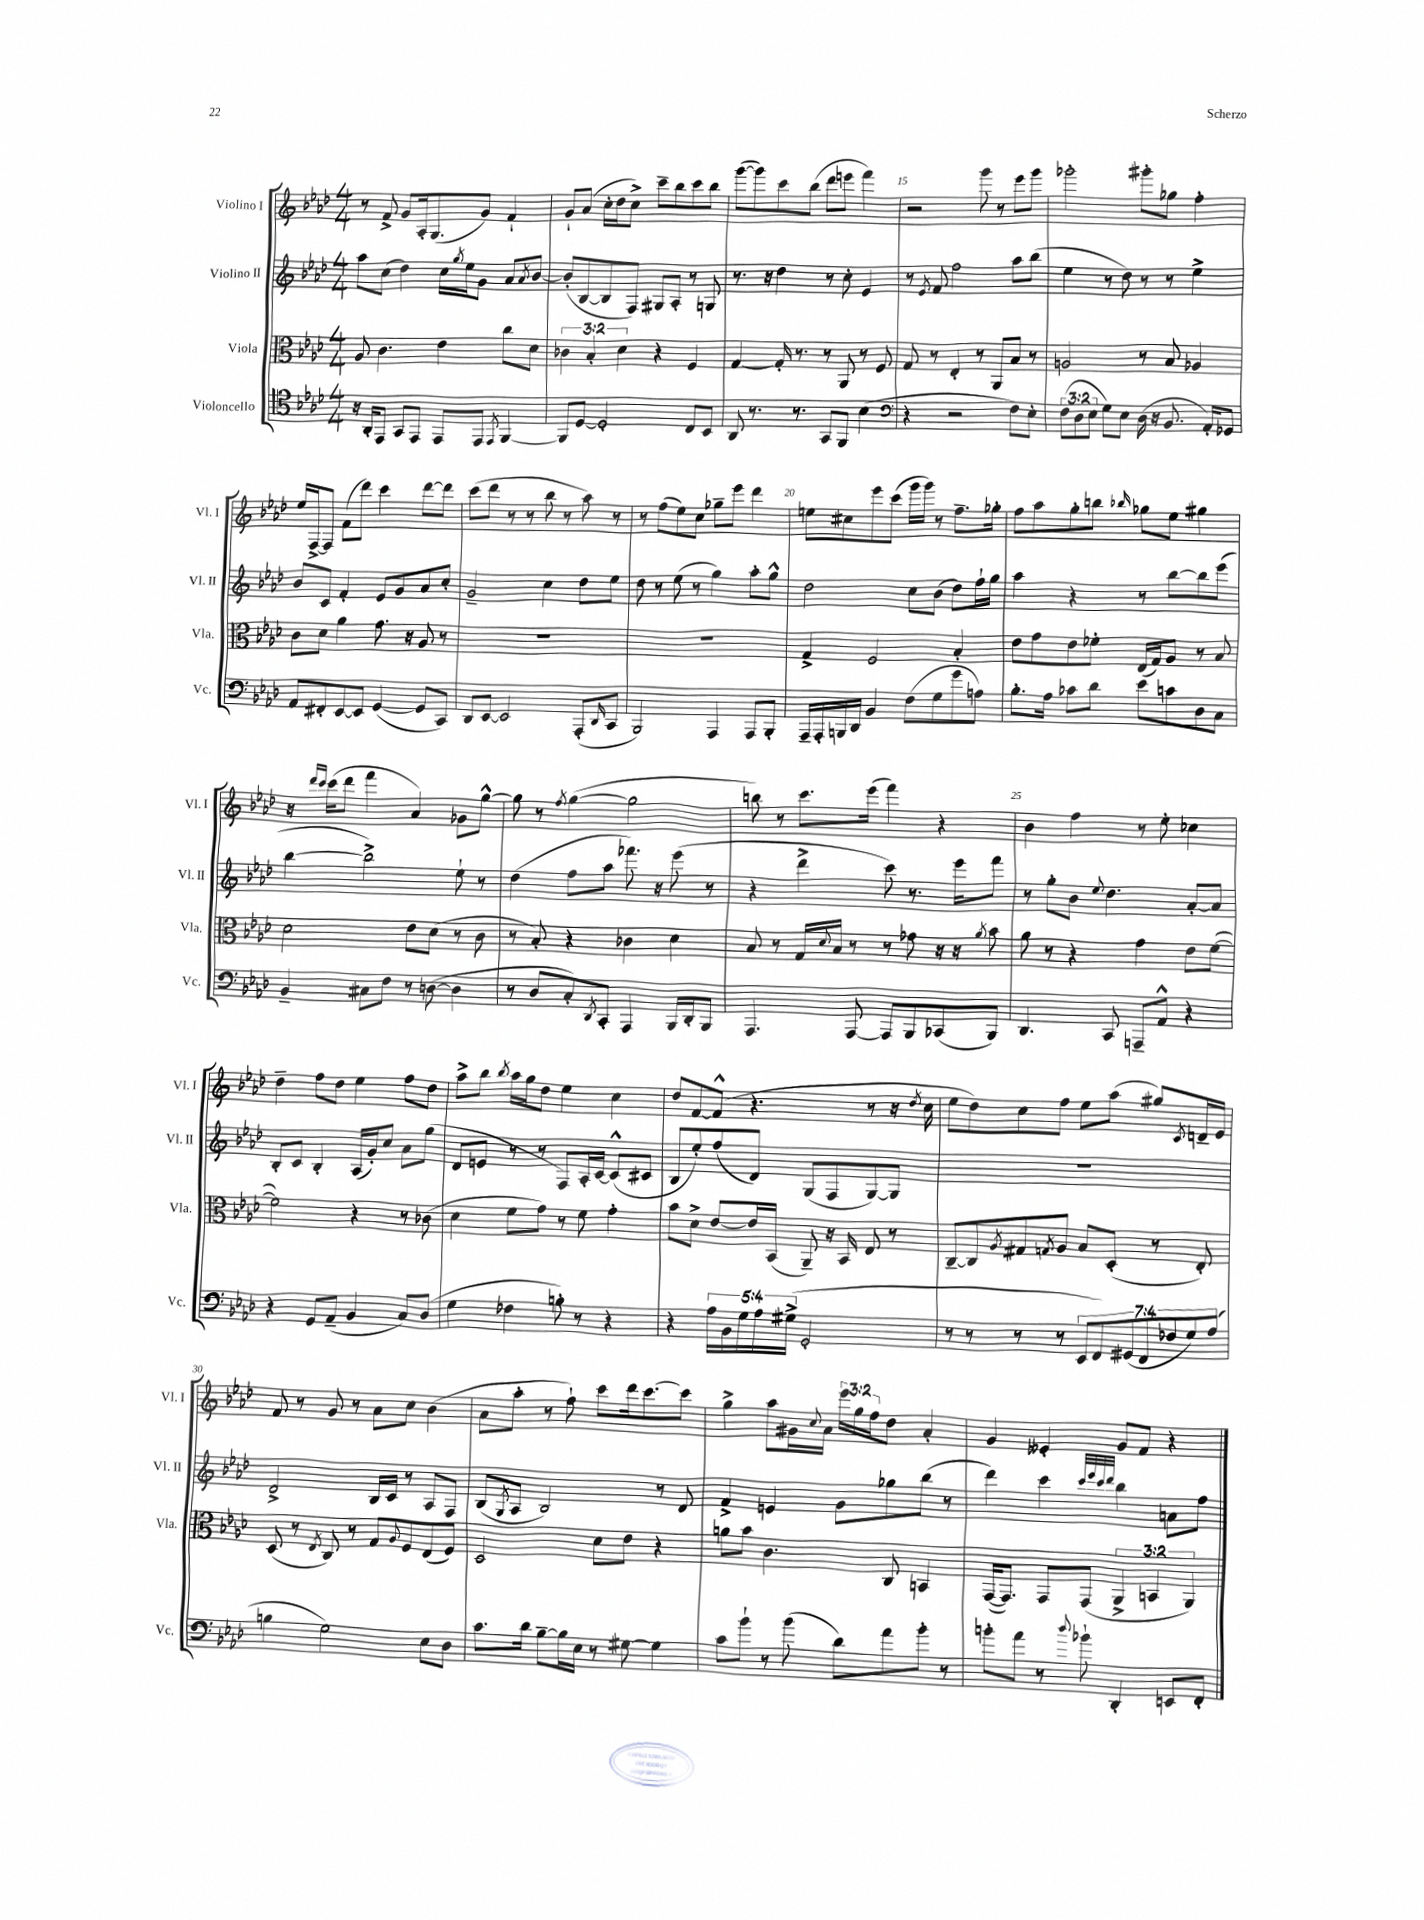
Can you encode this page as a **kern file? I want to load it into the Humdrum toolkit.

**kern	**kern	**kern	**kern
*part4	*part3	*part2	*part1
*staff4	*staff3	*staff2	*staff1
*I"Violoncello	*I"Viola	*I"Violino II	*I"Violino I
*I'Vc.	*I'Vla.	*I'Vl. II	*I'Vl. I
*clefC4	*clefC3	*clefG2	*clefG2
*k[b-e-a-d-]	*k[b-e-a-d-]	*k[b-e-a-d-]	*k[b-e-a-d-]
*M4/4	*M4/4	*M4/4	*M4/4
=12	=12	=12	=12
16r	8A-/	8aa-\L	8r
16AA-'/KL	.	.	.
8EE-/J	4.c\	(8cc\J	8f^/
8GG/L	.	4dd-\)	8g/L
8EE-/J	.	.	16A-'/k
.	.	.	(8.G/
8EE-/L	4e-\	16cc\LL	.
.	.	8qgg/	.
.	.	16ee-\J	.
8EE-/J	.	8g\J	8g/J)
8qEE-/	.	.	.
[4FF/	8cc\L	8a-/L	4f`/
.	.	8qa-/	.
.	8d-\J	[8b-/J	.
=13	=13	=13	=13
8FF/L]	6c-X\	(8b-'/L]	8g`/L
[8D-/J	.	[8B-/	(8a-/J
.	6B-'/	.	.
2D-'/]	.	8B-/]	16cc'\LL
.	.	.	16dd-\J
.	6d-\	.	.
.	.	8F/J)	8cc^\J)
.	4r	8G#X/L	8ccc~\L
.	.	8A-'/J	8bb-\
8C/L	4F/	8r	8ccc\
8BB-/J	.	8Gn/	8bb-\J
=14	=14	=14	=14
8AA-/	[4G/	8.r	([8ggg\L
8.r	.	.	8ggg\])
.	.	16r	.
.	16G'/]	4dd-\	8ccc\
8.r	8.r	.	.
.	.	.	(8bb-\J
8GG/L	8r	8r	8ddd-\L
8FF/J	8AA-/	8cc'\	8eeen\J
(4B-\	8r	4e-/	4fff\)
.	8F/	.	.
=15	=15	=15	=15
*clefF4	*	*	*
4r	8G/	8r	2r
.	.	8qe-/	.
.	8r	8f/	.
2r	4E-'/	2ff\	.
.	8r	.	8ggg\
.	8AA-/L	.	8r
8F\L)	8B-/J	8aa-\L	8eee-\L
8E-'\J	8r	(8bb-\J	8ggg\J
=16	=16	=16	=16
(12F\L	2An/	4ee-\	2ggg-X'\
12D-\	.	.	.
12E-\J	.	.	.
8G\L)	.	8r	.
8E-\J	.	8dd-\)	.
(16D-\	8r	8r	8ggg#X'\L
16r	.	.	.
8.BB-/	8B-/	8r	8gg-X\J
.	4A-X/	4ee-^\	4ff'\
16AA-'/KL)	.	.	.
8GG-X/J	.	.	.
!!LO:LB:g=z
=17	=17	=17	=17
8AA-/L	8c\L	8b-/L	16ee-/LL
.	.	.	[16F^/J
8FF#X'/	8d-\J	8c/J	8F/J]
[8EE-/	4a-\	4f'/	(8f\L
8EE-/J]	.	.	8ddd-\J)
([4GG/	8.g\	8e-/L	4ccc\
.	.	8g/	.
.	16r	.	.
8GG/L]	8A-/	8a-/	[8ddd-\L
8CC/J)	8r	8cc'/J	8ddd-\J]
=18	=18	=18	=18
8DD-/L	1r	2g~/	(8ccc\L
[8EE-/J	.	.	8ddd-\J
2EE-/]	.	.	8r
.	.	.	8r
.	.	4cc\	8bb-\
.	.	.	8r
(8AAA-'/L	.	8dd-\L	8aa-\)
16qqDD-/	.	.	.
8CC/J	.	8ee-\J	8r
=19	=19	=19	=19
2BBB-/)	1r	8dd-\	8r
.	.	8r	(8ff\L
.	.	(8ee-\	8ee-\)
.	.	8r	8cc\J
4AAA-/	.	4gg\)	8gg-X~\L
.	.	.	8eee-\J
8AAA-/L	.	8aa-'\L	4ddd-\
8BBB-'/J	.	8gg^^\J	.
=20	=20	=20	=20
16AAA-~/LL	4G^/	2dd-\	8een\L
16AAA-'/	.	.	.
16BBBn/	.	.	8cc#X\
16DD-/JJ	.	.	.
4BB-/	2F/	.	8eee-\
.	.	.	(8ccc\J
(8F\L	.	8cc\L	16ggg\LL
.	.	.	16ggg\JJ)
8G\	.	(8b-\J	8r
8g\	4B-'/	8dd-\L)	8.ff~\L
8An\J)	.	16ff`\L	.
.	.	16gg\JJ	16gg-X'\Jk
=21	=21	=21	=21
8.B-'\L	8e-\L	4aa-\	8ff\L
.	8g\	.	8aa-\
16A-\Jk	.	.	.
8c-X\L	8e-\	4r	8gg'\
8d-\J	8f-X'\J	.	8bbn\J
.	.	.	16qqbb-X/
8e-\L	(16E-/LL	8r	8gg-X\L
.	16G/J)	.	.
8cn\	8A-/J	[8bb-\L	8ee-\J
8D-\	8r	8bb-\]	4gg#X\
8C\J	8B-/	(8eee-\J	.
!!LO:LB:g=z
=22	=22	=22	=22
4BB-~/	2d-\	[4bb-\	16r
.	.	.	16qqddd-/LL
.	.	.	16qqccc/JJ
.	.	.	(16ccc\KL
.	.	.	8ddd-\J
8C#X\L	.	2bb-^\])	4fff\
8F\J	.	.	.
8r	8e-\L	.	4a-/)
([8Dn\	(8d-\J	.	.
4D\]	8r	8ee-`\	8g-X\L
.	8c\	8r	[8gg^^\J
=23	=23	=23	=23
8r	8r	(4dd-\	8gg\]
8D-/L	8B-'/)	.	8r
.	.	.	8qff/
8C'/)	4r	8ff\L	([4gg\
8qDD-/	.	.	.
8CC'/J	.	8aa-\J	.
4AAA-/	4c-X\	8.fff-X\)	2gg\]
.	.	16r	.
16BBB-/LL	4d-\	(8eee-\	.
16DD-'/J	.	.	.
8BBB-/J	.	8r	.
=24	=24	=24	=24
4.AAA-/	8B-/	4r	8bbn\)
.	8r	.	8r
.	16G/LL	4ddd-^\	8.ccc\L
.	8qqd-/	.	.
.	16B-/JJ	.	.
[8AAA-/	8r	.	.
.	.	.	(16eee-\Jk
8AAA-/L]	8r	8ccc\)	4fff\)
8BBB-/	8g-X\	8.r	.
(8CC-X/	16r	.	4r
.	16r	16eee-\KL	.
.	8qa-/	.	.
8BBB-/J)	8b-\	8fff\J	.
=25	=25	=25	=25
4.DD-/	8a-\	8r	4b-\
.	8r	8gg'\L	.
.	4r	8b-\J	4ff\
.	.	8qqee-/	.
8CC/	.	4.dd-\	.
8AAAn~/L	4g\	.	8r
8AA-^^/J	.	.	8ee-'\
4r	8e-\L	[8a-'/L	4cc-X\
.	([8f\J	8a-/J]	.
!!LO:LB:g=z
=26	=26	=26	=26
4r	2f\])	8B-'/L	4dd-~\
.	.	8c/J	.
8GG/L	.	4B-'/	8ff\L
(8AA-~/J	.	.	8dd-\J
4BB-/	4r	(16A-/LL	4ee-\
.	.	16g'/J)	.
.	.	8cc/J	.
8C/L)	8r	8a-\L	8ff\L
(8D-/J	(8c-X\	(8gg\J	8dd-\J
=27	=27	=27	=27
4G\	4d-\	8d-/L	8aa-^\L
.	.	8en/J	8bb-\J
.	.	.	8qbb-/
4F-X\	8f\L	8r	16aa-\LL
.	.	.	16gg\J
.	8g\J)	8r	8dd-\J
8Bn'\)	8r	8F/L)	4ee-\
8r	8f\	16A-'/L	.
.	.	[16c/JJ	.
4r	4g'\	(8c^^/L]	4cc\
.	.	8c#X/J	.
=28	=28	=28	=28
4r	8b-\L	8B-/L	8dd-/L
.	8d-^\J	8ee-'/)	[8f/
20A-\LL	[8e-/L	(8ff/	(8f^^/J]
20BB-\	.	.	.
20G\	.	.	.
.	16e-/L]	8d-/J)	4.r
20A-\	.	.	.
.	(16BB-/JJ	.	.
(20G#X^\JJ	.	.	.
2GG'/	8AA-~/)	(8G/L	.
.	16r	8F/	.
.	16BB-/	.	.
.	8E-/	[8G/)	8r
.	8r	8G/J]	16r
.	.	.	8qdd-/
.	.	.	16cc\
=29	=29	=29	=29
8r	[8C~/L	1r	8ee-\L
8r	8C/]	.	8dd-\)
.	8qA-/	.	.
8r	8G#X/	.	8cc\
.	8qGn/	.	.
8r	8A-/J	.	8ff\J
14EE-/L	8B-/L	.	8ee-\L
14FF/)	.	.	.
.	(8D-'/J	.	(8aa-\J
(14GG#X/	.	.	.
14FF/	.	.	.
.	8r	.	8gg#X/L)
14F-X/	.	.	.
14G/)	.	.	.
.	.	.	8qc/
.	8E-'/)	.	16dn~/L
(14A-/J	.	.	.
.	.	.	16e-/JJ
!!LO:LB:g=z
=30	=30	=30	=30
4Bn\	(8D-/	2d-^/	8f/
.	8r	.	8r
.	8qE-/	.	.
2G\)	8C/)	.	8g/
.	8r	.	8r
.	8G/L	16B-/LL	8a-\L
.	.	16c/JJ	.
.	8qqA-/	.	.
.	8F/	8r	8cc\J
8E-\L	(8E-/	8A-/L	(4b-\
8D-\J	8F/J)	8F/J	.
=31	=31	=31	=31
8.c\L	2D-/	(8B-/L	8a-\L
.	.	8qG/	.
.	.	8A-/J	8aa-'\J
16d-\Jk	.	.	.
[8B-~\L	.	2B-/)	8r
16B-\L]	.	.	8ff`\)
16E-\JJ	.	.	.
8r	8d-\L	.	8ccc\L
[8G#X\	8e-\J	.	16ddd-\k
.	.	.	[8.ccc\
4G#\]	4r	8r	.
.	.	8d-/	8ccc\J]
=32	=32	=32	=32
8c\L	8an\L	4f^/	4gg^\
8b-`\J	8b-\J	.	.
8r	4.c\	4en/	8aa-\L
(8b-\	.	.	16g#X\L
.	.	.	8qqcc/
.	.	.	16a-\JJ
8d-\L)	.	8g\L	24eee-\LL
.	.	.	24gg\
.	.	.	24ff\J
8a-\	8C/	8gg-X\	8dd-\J
8b-'\J	4BBn/	(8bb-\J	4a-'/
8r	.	8r	.
=33	=33	=33	=33
8bn'\L	([16GG/KL	4ddd-\)	4g/
.	8.GG/J])	.	.
8a-\J	.	.	.
8r	8GG/L	4ccc\	4e--X'/
8qqdd-/	.	.	.
8b-X`\	(8GG/J	.	.
.	.	32qqccc/LLL	.
.	.	32qqeee-/	.
.	.	32qqccc/	.
.	.	32qqddd-/JJJ	.
4DD-'/	6AA-^/	4bb-\	8g/L
.	.	.	8f/J
.	6BBn/	.	.
8EEn/L	.	8an\L	4r
.	6AA-/)	.	.
8FF'/J	.	8ff\J	.
==	==	==	==
*-	*-	*-	*-
